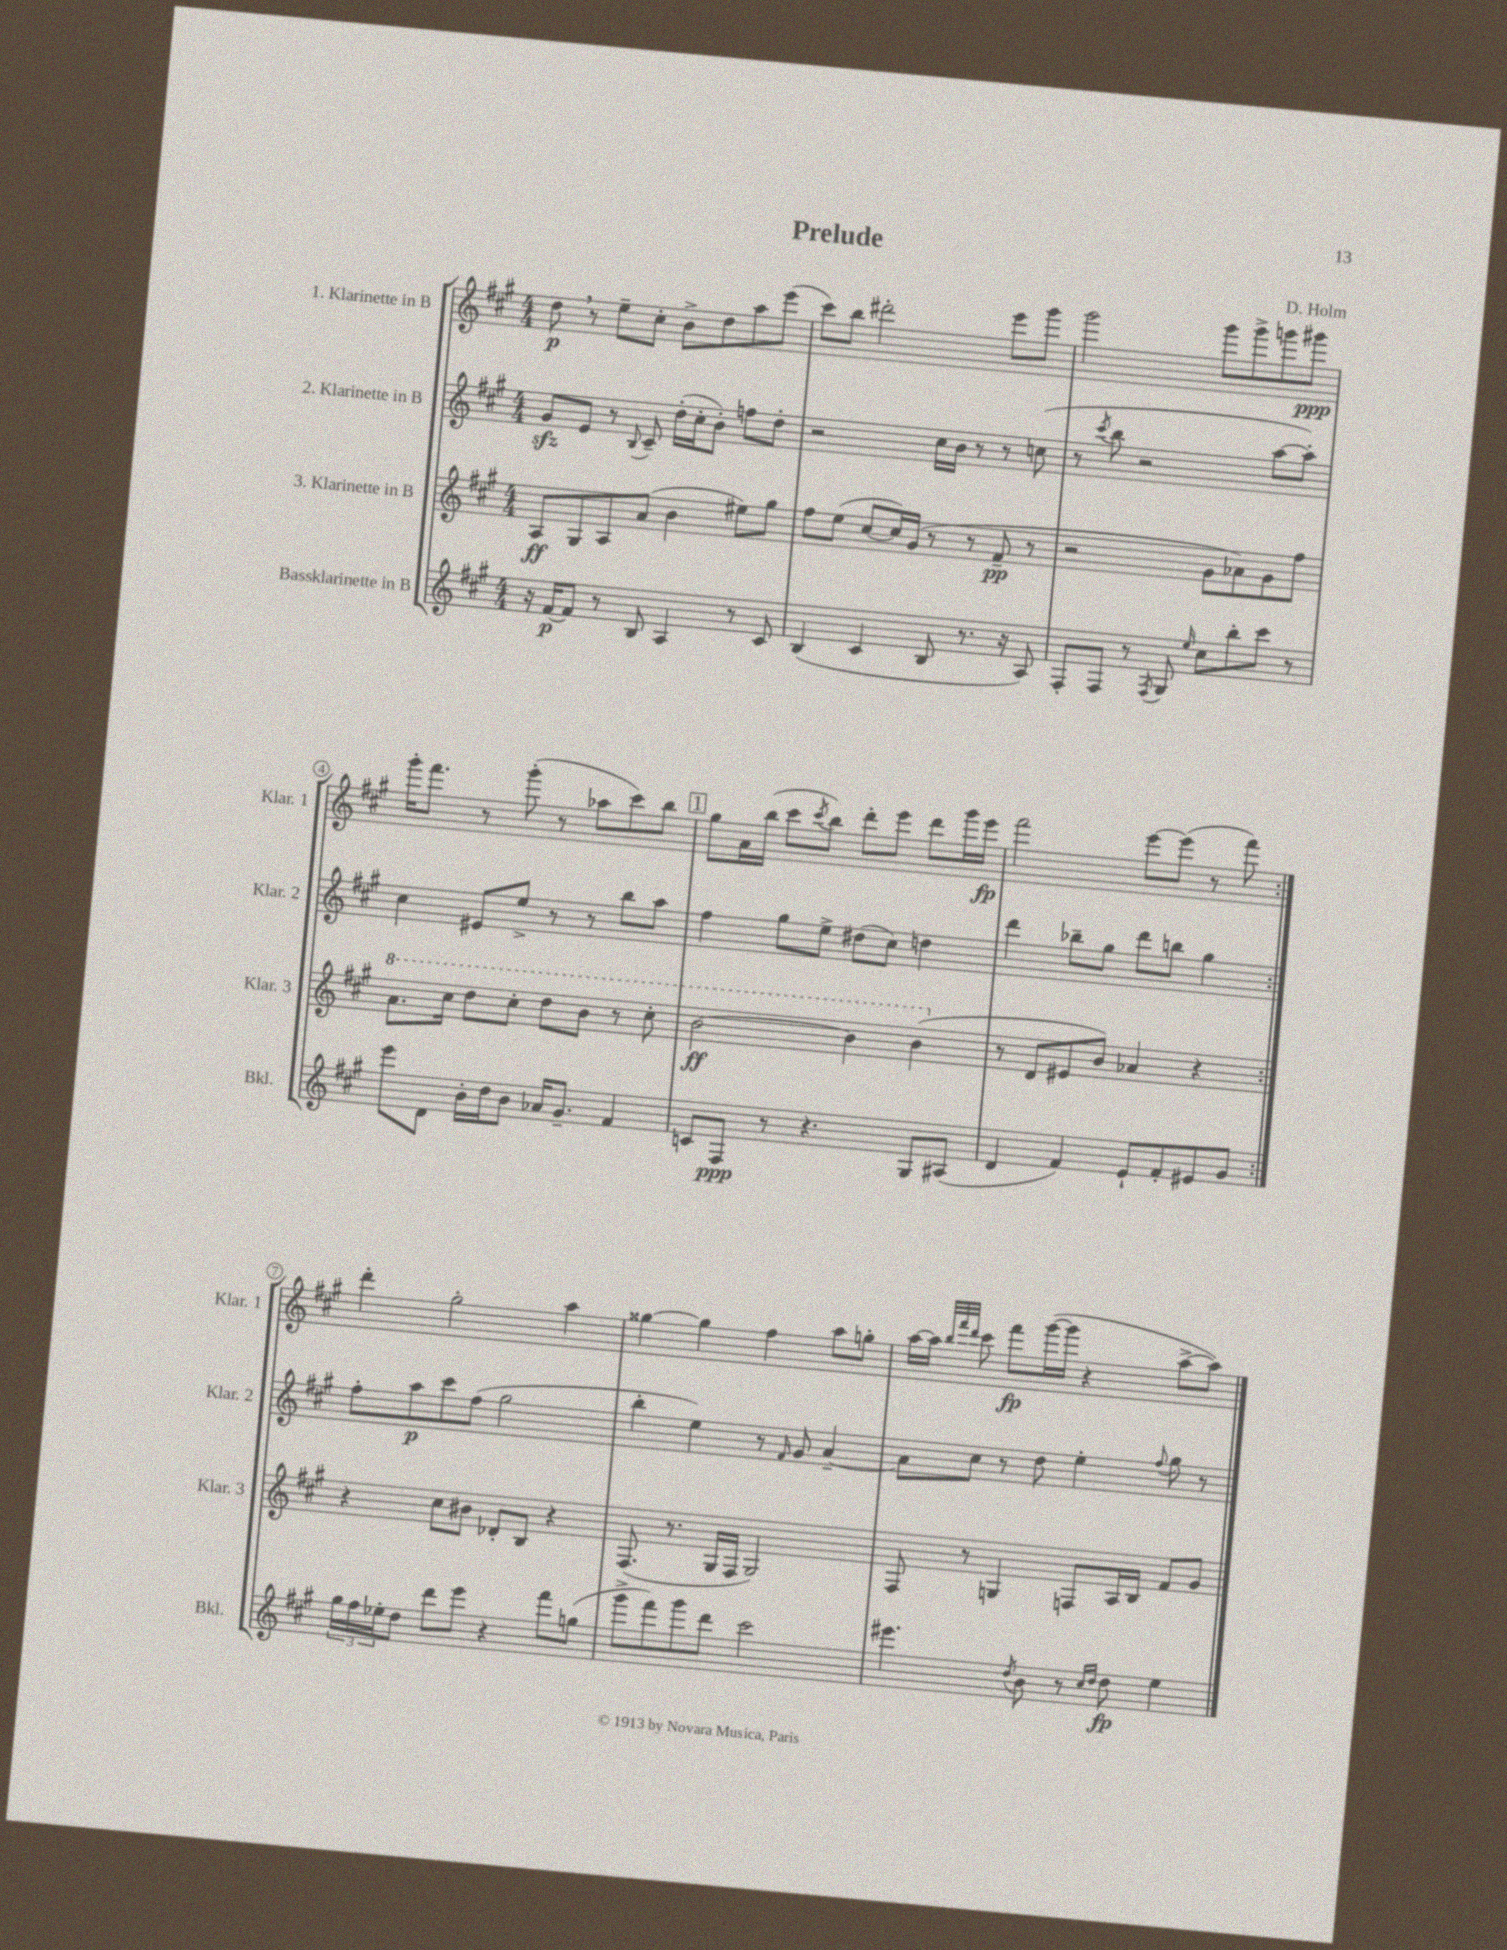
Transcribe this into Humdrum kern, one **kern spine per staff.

**kern	**kern	**kern	**kern
*staff4	*staff3	*staff2	*staff1
*clefG2	*clefG2	*clefG2	*clefG2
*k[f#c#g#]	*k[f#c#g#]	*k[f#c#g#]	*k[f#c#g#]
*M4/4	*M4/4	*M4/4	*M4/4
16r	8A	8g#	8dd
[16f#	.	.	.
8f#]	8G#	8e	8r
8r	8A	8r	8ee~
.	.	8qqB	.
8B	(8a	8c#~	8cc#'
4A	4b	(16dd'	8b^
.	.	16cc#'	.
.	.	8b')	8dd
8r	8ee#)	8ff	8aa
8c#	8gg#	8dd'	(8eee
=	=	=	=
(4B	8ff#	2r	8ccc#)
.	(8ee	.	8bb
4c#	[8cc#	.	2ddd#'
.	16cc#])	.	.
.	(16g#	.	.
8B	8r	16cc#	.
.	.	16b	.
8.r	8r	8r	.
.	8f#~	8r	8eee
16r	.	.	.
8A)	8r	(8cc	8ggg#
=	=	=	=
8F#'	2r	8r	2ggg#
.	.	8qccc#	.
8F#	.	8bb	.
8r	.	2r	.
8qF#	.	.	.
8G#	.	.	.
16qqee	.	.	.
8cc#	8g#	.	8ggg#
8bb'	8a-)	.	8ggg#^
8ccc#	8g#	[8aa	8ggg
8r	8ff#	8aa'])	8ggg#
=	=	=	=
8eee	8.aa	4cc#	16ggg#'
.	.	.	8.fff#
8d	.	.	.
.	16ccc#	.	.
16b'	8ddd	8e#	8r
16dd	.	.	.
8b	8ccc#'	8ee^	(8ggg#'
16a-	8ddd	8r	8r
8.g#~	.	.	.
.	8bb	8r	8aa-
4f#	8r	8bb	8ccc#)
.	8ccc#'	8aa	8bb
=	=	=	=
8c	[2bb	4ff#	8gg#
8F#	.	.	16a
.	.	.	(16bb
8r	.	8gg#	8ccc#
.	.	.	8qccc#
4.r	.	8ee^	8bb)
.	4bb]	(8dd#	8ddd'
.	.	8cc#)	8eee
8G#	(4bb	4dd	8ddd
(8A#	.	.	16ggg#
.	.	.	16eee
=	=	=	=
4d	8r	4ddd	2fff#
.	8d	.	.
4f#)	8e#	8bb-~	.
.	8b)	8gg#	.
8e`	4a-	8ddd	[8eee
8f#'	.	8bb	(8eee]
8e#	4r	4gg#	8r
8g#	.	.	8fff#)
=:|!	=:|!	=:|!	=:|!
24gg#	4r	8ff#'	4ddd'
24ff#	.	.	.
24ee-'	.	.	.
8dd	.	8aa	.
8ddd	8cc#	8ccc#	2gg#'
8eee	8b#	(8ff#	.
4r	8d-'	2gg#	.
.	8B	.	.
8fff#	4r	.	4aa
(8gg	.	.	.
=	=	=	=
8ggg#^	(8.F#	4bb'	[4gg##
8fff#)	.	.	.
.	8.r	.	.
8ggg#	.	4ee)	4gg##]
8ddd	16G#	.	.
.	16F#	.	.
2ccc#	2G#)	8r	4ff#
.	.	16qqf#	.
.	.	8g#	.
.	.	[4a~	8aa
.	.	.	8gg'
=	=	=	=
4.eee#	8F#	8a]	[16aa
.	.	.	16aa]
.	.	.	32qqbb
.	.	.	32qqfff#
.	.	.	32qqddd
.	8r	8cc#	8ccc#
.	4G	8r	8fff#
8qdd	.	.	.
8b	.	8dd	([16ggg#
.	.	.	16ggg#]
8r	8F	4ee'	4r
16qqcc#	.	.	.
16qqdd	.	.	.
8dd	16A	.	.
.	16B	.	.
.	.	8qqff#	.
4ee	8f#	8gg#	[8aa^
.	8g#	8r	8aa])
==	==	==	==
*-	*-	*-	*-
